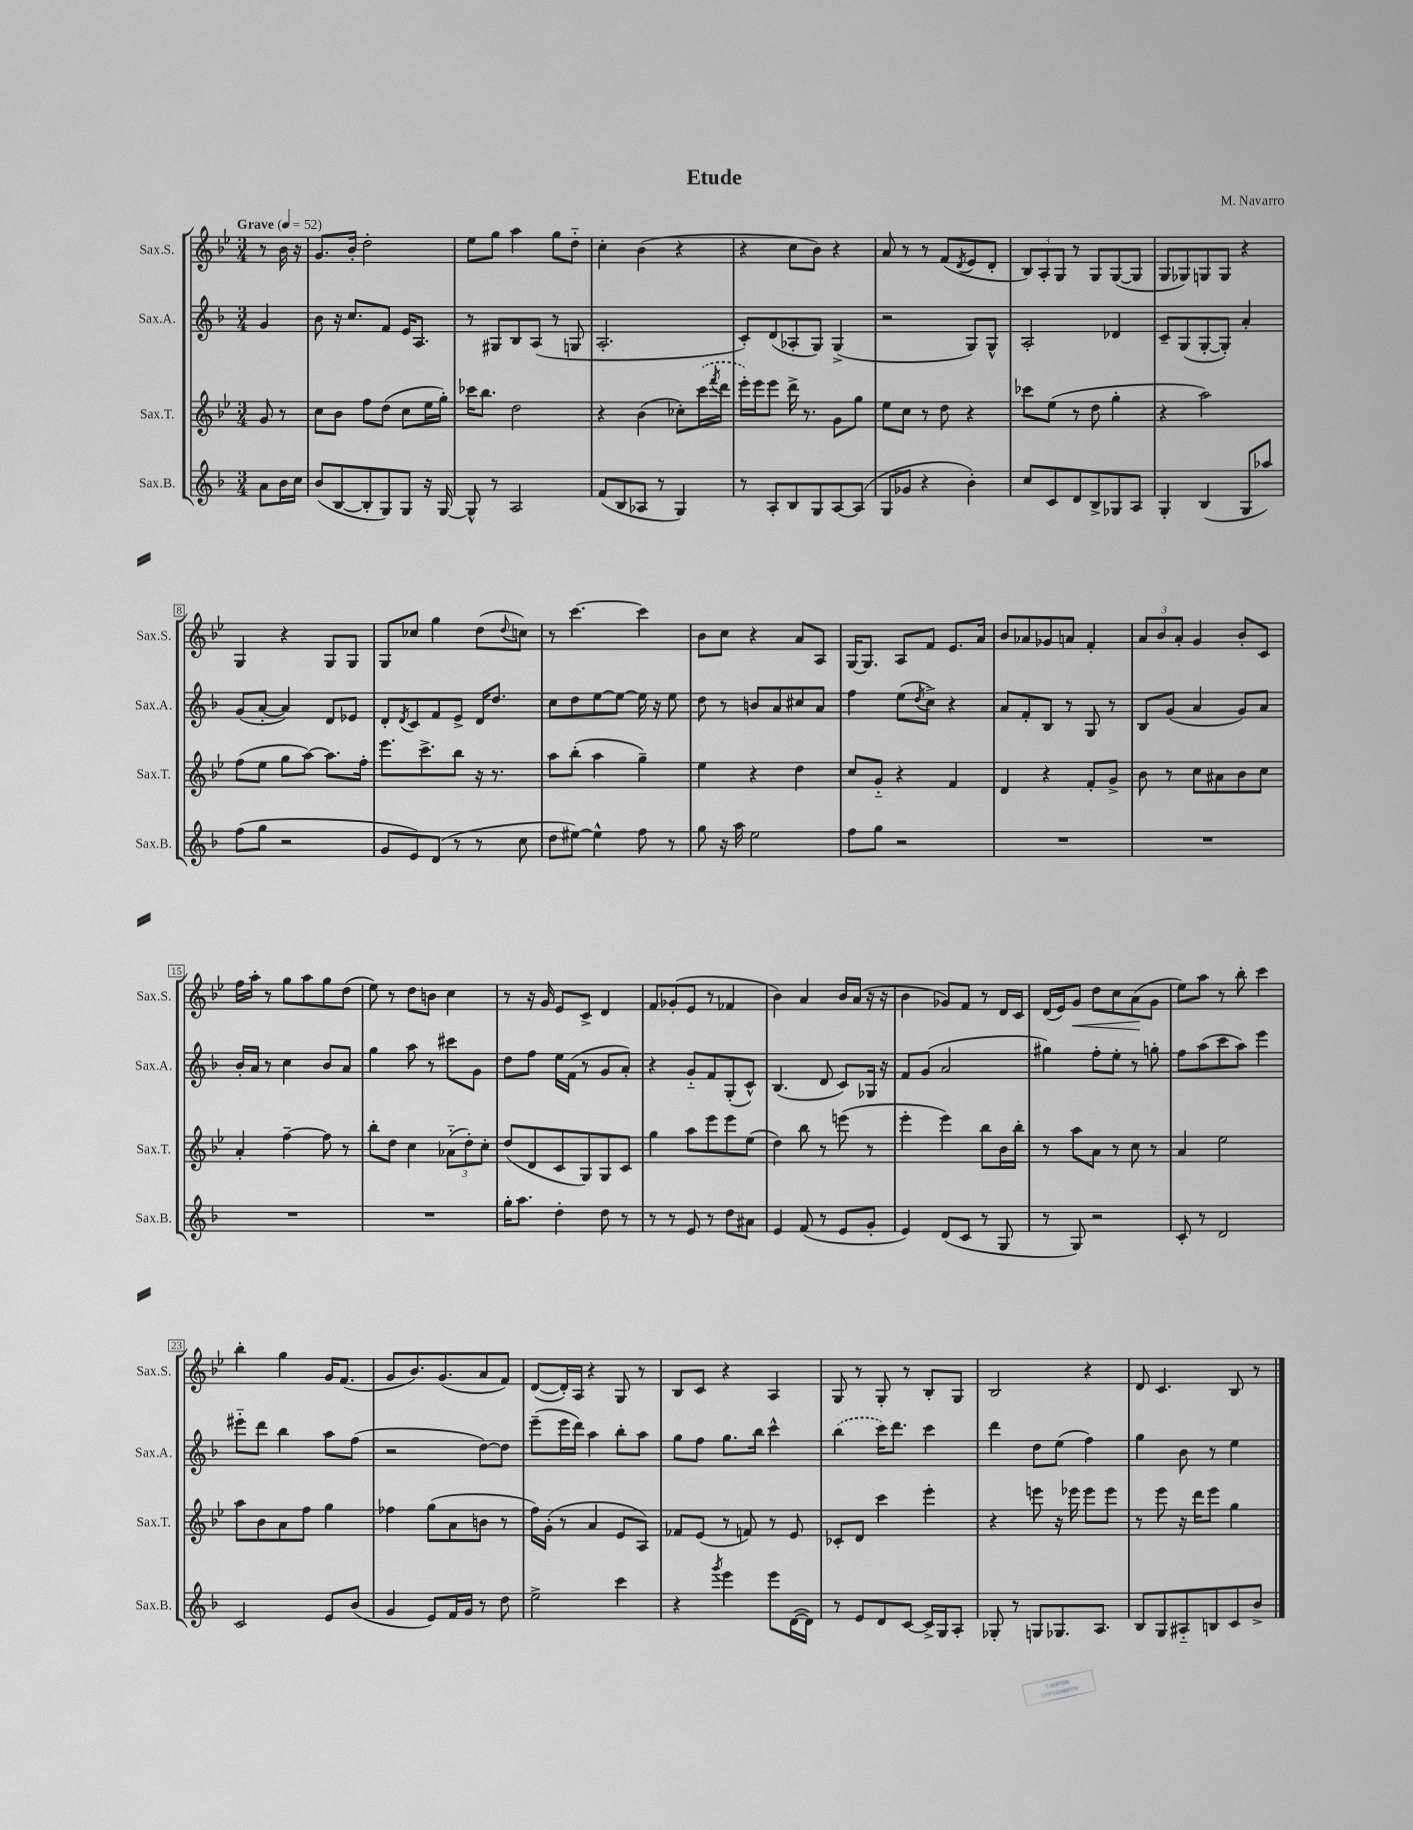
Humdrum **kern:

**kern	**kern	**kern	**kern	**dynam
*part4	*part3	*part2	*part1	*part1
*staff4	*staff3	*staff2	*staff1	*staff1
*I"Sax.B.	*I"Sax.T.	*I"Sax.A.	*I"Sax.S.	*
*I'Sax.B.	*I'Sax.T.	*I'Sax.A.	*I'Sax.S.	*
*clefG2	*clefG2	*clefG2	*clefG2	*
*k[b-]	*k[b-e-]	*k[b-]	*k[b-e-]	*
*M3/4	*M3/4	*M3/4	*M3/4	*
*MM52	*MM52	*MM52	*MM52	*
=	=	=	=	=
!	!	!	!LO:TX:a:B:t=Grave	!
8a\L	8g/	4g/	8r	.
16b-\L	8r	.	16b-\	.
16cc\JJ	.	.	16r	.
=1	=1	=1	=1	=1
(8b-/L	8cc\L	8b-\	8.g/L	.
[8B-/	8b-\J	16r	.	.
.	.	8.cc/L	16b-'/Jk	.
8B-'/]	8ff\L	.	2dd'\	.
8G/)	(8dd\J	8f/J	.	.
8G/J	8cc\L	16e/KL	.	.
.	.	8.A/J	.	.
16r	16ee-\L	.	.	.
[16G/	16gg'\JJ)	.	.	.
=2	=2	=2	=2	=2
8G^^/]	16ccc-X\KL	8r	8ee-\L	.
.	8.bb-\J	.	.	.
8r	.	8G#X/L	8gg\J	.
2A/	2dd\	8B-/	4aa\	.
.	.	(8A/J	.	.
.	.	8r	8gg\L	.
.	.	8Gn/	8dd\J	.
=3	=3	=3	=3	=3
(8f/L	4r	2.A'/	4cc'\	.
8B-/	.	.	.	.
8A-X/J	(4b-\	.	(4b-\	.
8r	.	.	.	.
4G/)	8cc-X'\L)	.	4r	.
.	(16ccc\L	.	.	.
.	8qfff/	.	.	.
.	16ddd\JJ	.	.	.
=4	=4	=4	=4	=4
8r	16eee-'\LL)	8c'/L)	4r	.
.	16eee-\J	.	.	.
8A'/L	8eee-\J	(8d/	.	.
8B-/	16ddd^\	8A-X'/	8cc\L	.
.	8.r	.	.	.
8G/	.	8G/J)	8b-\J)	.
[8A/	8g\L	(4G^/	4r	.
(8A/J]	8gg\J	.	.	.
=5	=5	=5	=5	=5
8G/L	8ee-\L	2r	8a/	.
8g-X/J	8cc\J	.	8r	.
4r	8r	.	8r	.
.	8dd\	.	(8f/L	.
.	.	.	8qd/	.
4b-'\)	4r	8G/L)	8e-/	.
.	.	8G^^/J	8d'/J	.
=6	=6	=6	=6	=6
8cc/L	8ccc-X\L	2A'/	12B-/L)	.
.	.	.	12A'/	.
8c/	(8ee-\J	.	.	.
.	.	.	12G/J	.
8d/	8r	.	8r	.
8B-^/	8dd\	.	8G/L	.
8G-X/	4gg'\	4d-X/	([8G/	.
8A/J	.	.	8G/J]	.
=7	=7	=7	=7	=7
4G'/	4r	8c~/L	8G/L	.
.	.	(8G/	8G-X/)	.
(4B-/	2aa\)	[8G'/	8Gn/	.
.	.	8G'/J])	8G/J	.
8G/L	.	4a'/	4r	.
8aa-X/J)	.	.	.	.
!!LO:LB:g=z
=8	=8	=8	=8	=8
(8ff\L	(8ff\L	(8g/L	4G/	.
8gg\J	8ee-\J	[8a'/J	.	.
2r	8gg\L	4a/])	4r	.
.	[8aa\J)	.	.	.
.	8.aa\L]	8d/L	8G/L	.
.	.	8e-X/J	8G/J	.
.	16ff'\Jk	.	.	.
=9	=9	=9	=9	=9
8g/L	8.eee-\L	8d'/L	8G/L	.
.	.	8qd/	.	.
8e/)	.	8c/	8cc-X/J	.
.	8.ccc^\	.	.	.
(8d/J	.	8f/	4gg\	.
8r	8bb-\J	8e^/J	.	.
8r	16r	16d/KL	(8dd\L	.
.	8.r	8.dd/J	.	.
.	.	.	8qqdd/	.
8cc\	.	.	8ccn\J)	.
=10	=10	=10	=10	=10
8dd\L	8aa\L	8cc\L	8r	.
[8ee#X\J)	(8bb-'\J	8dd\	[4.ccc\	.
4ee#^^\]	4aa\	[8ee\	.	.
.	.	8ee\J_	.	.
8ff\	4gg~\)	16ee\]	4ccc\]	.
.	.	16r	.	.
8r	.	8ee\	.	.
=11	=11	=11	=11	=11
8gg\	4ee-\	8dd\	8b-\L	.
16r	.	8r	8cc\J	.
16aa\	.	.	.	.
2ee\	4r	8bn/L	4r	.
.	.	8a/	.	.
.	4dd\	8cc#X/	8a/L	.
.	.	8a/J	8A/J	.
=12	=12	=12	=12	=12
8ff\L	8cc/L	4ff\	[16G/KL	.
.	.	.	8.G/J]	.
8gg\J	8g/J	.	.	.
2r	4r	(8ee\L	8A/L	.
.	.	8qdd/	.	.
.	.	8cc^\J)	8f/J	.
.	4f/	4r	8.e-/L	.
.	.	.	16a/Jk	.
=13	=13	=13	=13	=13
2.r	4d/	8a/L	8b-/L	.
.	.	8f'/	8a-X/	.
.	4r	8B-/J	8g-X/	.
.	.	8r	8an/J	.
.	8f'/L	8G/	4f'/	.
.	8g^/J	8r	.	.
=14	=14	=14	=14	=14
2.r	8b-\	8B-/L	12a/L	.
.	.	.	12b-/	.
.	8r	(8g/J	.	.
.	.	.	12a'/J	.
.	8cc\L	4a/	4g/	.
.	8a#X\	.	.	.
.	8b-\	8g/L)	8b-'/L	.
.	8cc\J	8a/J	8c/J	.
!!LO:LB:g=z
=15	=15	=15	=15	=15
2.r	4a'/	16b-'/LL	16ff\LL	.
.	.	16a/JJ	16aa'\JJ	.
.	.	8r	8r	.
.	[4ff~\	4cc\	8gg\L	.
.	.	.	8aa\	.
.	8ff\]	8b-/L	8gg\	.
.	8r	8a/J	(8dd\J	.
=16	=16	=16	=16	=16
2.r	8bb-'\L	4gg\	8ee-\)	.
.	8dd\J	.	8r	.
.	4cc\	8aa\	8dd\L	.
.	.	8r	8bn\J	.
.	(12a-X\L	8ccc#X\L	4cc\	.
.	12dd'\)	.	.	.
.	.	8g\J	.	.
.	12cc'\J	.	.	.
=17	=17	=17	=17	=17
16gg'\KL	(8dd/L	8dd\L	8r	.
8.aa\J	.	.	.	.
.	8d/	8ff\J	16r	.
.	.	.	16g/	.
4dd'\	8c/	16ee\LL	8e-/L	.
.	.	(16f\JJ	.	.
.	8G/)	8r	8c^/J	.
8dd\	8G/	8g/L	4d/	.
8r	8c/J	8a'/J)	.	.
=18	=18	=18	=18	=18
8r	4gg\	4r	8f/L	.
8r	.	.	(8g-X'/	.
8e/	8aa\L	8g/L	8e-/J	.
8r	8eee-\	8f/	8r	.
8dd\L	8eee-\	(8G'/	4f-X/	.
8a#X\J	(8ee-\J	8c^^/J)	.	.
=19	=19	=19	=19	=19
4e/	4dd\)	(4.B-/	4b-\)	.
(8f/	8bb-\	.	4a/	.
8r	8r	8d/	.	.
8e/L	(8eeen\	8c/L)	16b-/LL	.
.	.	.	(16a/JJ	.
8g'/J	8r	16G-X/Jk	16r	.
.	.	16r	16r	.
=20	=20	=20	=20	=20
4e/)	4eee-'\	8f/L	4b-\	.
.	.	(8g/J	.	.
(8d/L	4eee-\)	2a/	8g-X/L)	.
8c/J	.	.	8f/J	.
8r	8bb-\L	.	8r	.
8G/	16b-\L	.	16d/LL	.
.	16bb-'\JJ	.	16c/JJ	.
=21	=21	=21	=21	=21
8r	8r	4gg#X\)	(16d/LL	.
.	.	.	16e-/J)	.
!	!	!	!	!LO:HP:b
8G/)	8aa\L	.	8g/J	<
2r	8a\J	8ff'\L	8dd\L	.
.	8r	8ee'\J	8cc\	.
.	8cc\	8r	(8a\	.
.	8r	8ggn'\	8g\J	[
=22	=22	=22	=22	=22
8c'/	4a/	8ff\L	8ee-\L)	.
8r	.	(8aa\	8aa\J	.
2d/	2ee-\	8ccc\	8r	.
.	.	8aa\J)	8bb-'\	.
.	.	4eee\	4ccc\	.
!!LO:LB:g=z
=23	=23	=23	=23	=23
2c/	8aa\L	8eee#X\L	4bb-'\	.
.	8b-\	8ddd\J	.	.
.	8a\	4bb-\	4gg\	.
.	8ff\J	.	.	.
8e/L	4gg\	8aa\L	16g/KL	.
.	.	.	(8.f/J	.
(8b-/J	.	(8ff\J	.	.
=24	=24	=24	=24	=24
4g/	4ff-X\	2r	8g/L	.
.	.	.	8.b-/)	.
8e/L)	(8gg\L	.	.	.
.	.	.	(8.g/	.
16f/L	8a\	.	.	.
16g/JJ	.	.	.	.
8r	8bn\J	[8dd\L)	8a/	.
8dd\	8r	8dd\J]	8f/J)	.
=25	=25	=25	=25	=25
2ee^\	16ff\LL)	(8eee~\L	([8d/L	.
.	(16g'\JJ	.	.	.
.	8r	16eee\L	16d'/L])	.
.	.	16ddd\JJ)	16A/JJ	.
.	4a/	4aa\	4r	.
4ccc\	8e-/L	8bb-'\L	8G/	.
.	8A/J)	8aa\J	8r	.
=26	=26	=26	=26	=26
4r	8f-X/L	8gg\L	8B-/L	.
.	(8e-/J	8ff\J	8c/J	.
8qggg/	.	.	.	.
4eee\	8r	8.gg\L	4r	.
.	8fn/)	.	.	.
.	.	16bb-\Jk	.	.
8eee\L	8r	4ccc^^\	4A/	.
([16d\L	8e-/	.	.	.
16d\JJ])	.	.	.	.
=27	=27	=27	=27	=27
8r	8c-X'/L	(4bb-\	8G/	.
8e/L	8d/J	.	8r	.
8d/	4ccc\	16ccc\KL)	8G'/	.
.	.	8.ddd\J	.	.
[8c/J	.	.	8r	.
16c^/LL]	4eee-'\	4ccc\	8B-'/L	.
16G/J	.	.	.	.
8A'/J	.	.	8G/J	.
=28	=28	=28	=28	=28
8G-X'/	4r	4ddd\	2B-/	.
8r	.	.	.	.
8Gn/L	8eeen\	8dd\L	.	.
8.G-X/	16r	(8ee\J	.	.
.	16eee-X\	.	.	.
.	8eee-\L	4ff\)	4r	.
8.A/J	.	.	.	.
.	8eee-\J	.	.	.
=29	=29	=29	=29	=29
8B-/L	8r	4gg\	8d/	.
8G/	8eee-\	.	4.c/	.
8A#X/	16r	8b-\	.	.
.	16ddd\KL	.	.	.
8Bn/	8eee-\J	8r	.	.
8c/	4gg\	4ee\	8B-/	.
8b-^/J	.	.	8r	.
==	==	==	==	==
*-	*-	*-	*-	*-
